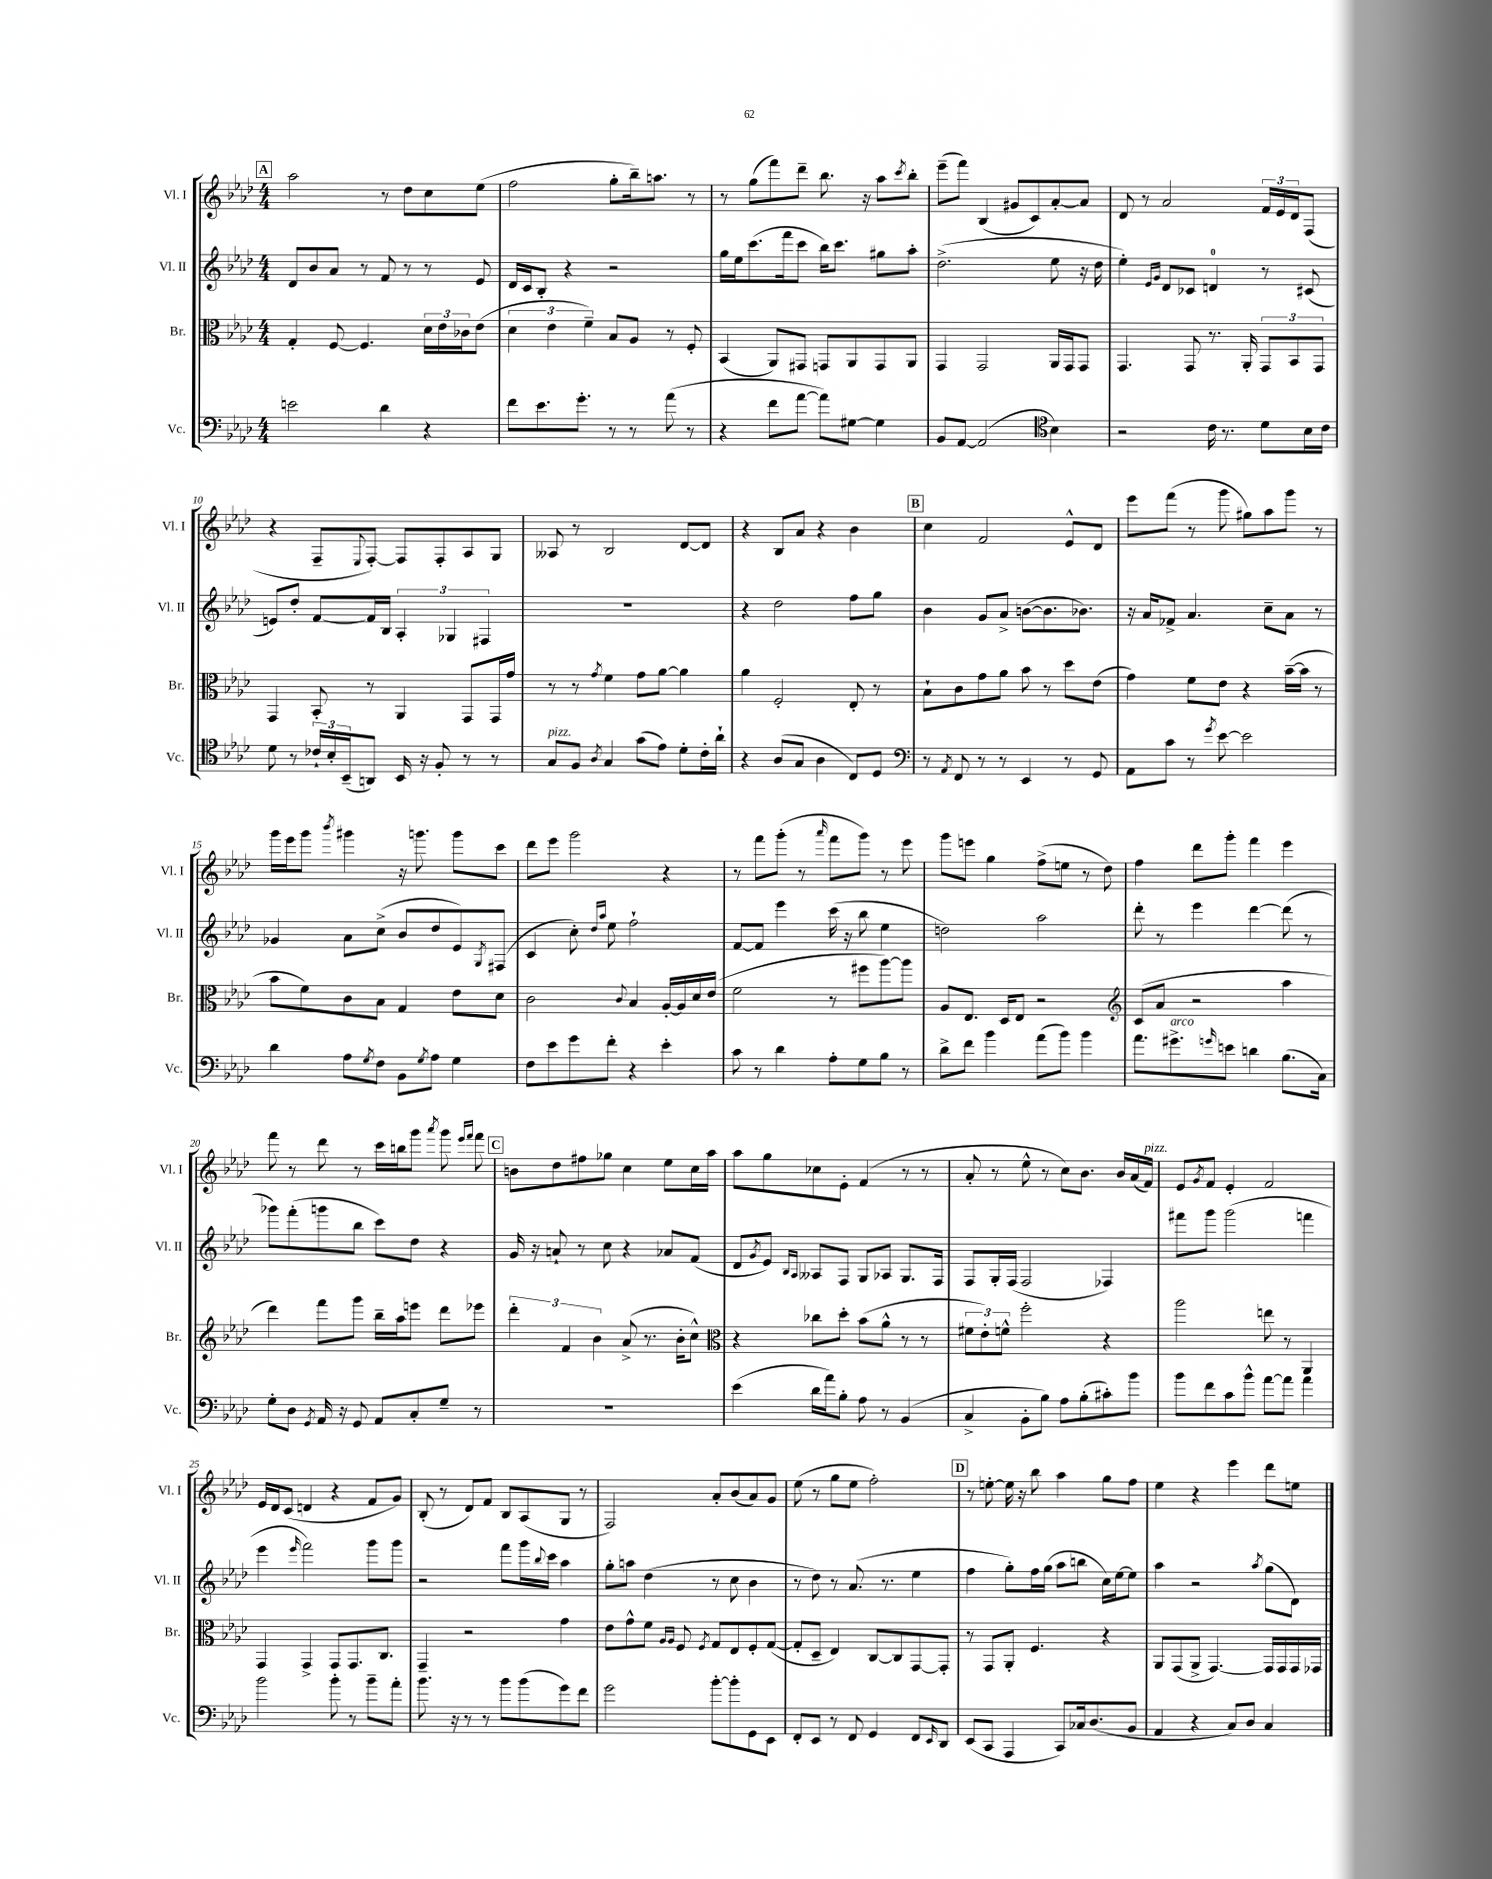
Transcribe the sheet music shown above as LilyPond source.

<<
\new StaffGroup <<
\new Staff = "s0" \with { instrumentName = "Vl. I" shortInstrumentName = "Vl. I" } {
    \clef treble \key aes \major \numericTimeSignature \time 4/4
    \mark \markup { \box "A" } aes''2 r8 des''8 c''8 ees''8( |
    f''2 g''8-. bes''16--) a''8. r8 |
    r8 g''8( f'''8) des'''8-- bes''8. r16 aes''8 \acciaccatura { c'''8 } bes''8-. |
    ees'''8--( f'''8) bes4( gis'8 c'8) aes'8~-. aes'8 |
    des'8 r8 aes'2 \tuplet 3/2 { f'16 ees'16 des'16 } f8( |
    r4 f8-- \appoggiatura { ees8 } f8~-.) f8 f8-. aes8 g8 |
    aeses8 r8 bes2 des'8~ des'8 |
    r4 bes8 aes'8 r4 bes'4 |
    \mark \markup { \box "B" } c''4 f'2 ees'8-^ des'8 |
    ees'''8 f'''8( r8 g'''8 gis''8) aes''8 g'''8 r8 |
    g'''16 ees'''16 g'''8 \acciaccatura { bes'''8 } gis'''4 r16 g'''8. g'''8 c'''8 |
    des'''8 ees'''8 g'''2 r4 |
    r8 f'''8 g'''8-.( r8 \grace { aes'''16 } f'''8 g'''8) r8 ees'''8 |
    g'''8 e'''8 g''4 f''8->( e''8 r8 des''8) |
    f''4 des'''8 g'''8-. f'''4 ees'''4 |
    f'''8 r8 des'''8 r8 c'''16 b''16 g'''8 \acciaccatura { aes'''8 } g'''8 \grace { ees'''16 f'''16 } f'''8 |
    \mark \markup { \box "C" } b'8 des''8 fis''8 ges''8 c''4 ees''8 c''16 aes''16 |
    aes''8 g''8 ces''8 ees'8-. f'4( r8 r8 |
    aes'8-. r8 ees''8-^ r8 c''8) bes'8. bes'16 aes'16( f'16^\markup { \italic "pizz." }) |
    ees'8 \acciaccatura { g'8 } f'8 ees'4-. f'2 |
    ees'16 des'16 c'8( d'4 r4 f'8 g'8) |
    bes8-.( r8 des'8) f'8 bes8 aes8( g8 r8 |
    f2) aes'8-. bes'8( aes'8) g'8 |
    ees''8( r8 g''8 ees''8 f''2-.) |
    \mark \markup { \box "D" } r8 e''8~-. e''16 r16 bes''8 aes''4 g''8 f''8 |
    ees''4 r4 ees'''4 des'''8 e''8 \bar "|." |
}
\new Staff = "s1" \with { instrumentName = "Vl. II" shortInstrumentName = "Vl. II" } {
    \clef treble \key aes \major \numericTimeSignature \time 4/4
    \mark \markup { \box "A" } des'8 bes'8 aes'8 r8 f'8 r8 r8 ees'8 |
    des'16 c'16 bes8-. r4 r2 |
    g''16 ees''16 c'''8.( f'''16 c'''8 bes''16) c'''8. gis''8 aes''8-. |
    des''2.->( ees''8 r16 des''16 |
    ees''4-.) \grace { ees'16 g'16 } des'8 ces'8 d'4-0 r8 cis'8( |
    e'8) des''8-. f'8~ f'16 bes16 \tuplet 3/2 { aes4-. ges4 fis4 } |
    R1 |
    r4 des''2 f''8 g''8 |
    \mark \markup { \box "B" } bes'4 g'8 aes'8-> b'8~( b'8. bes'8.) |
    r16 aes'16 fes'8-> aes'4. c''8-- aes'8 r8 |
    ges'4 aes'8 c''8->( bes'8 des''8 ees'8) \acciaccatura { g8 } fis8( |
    c'4 c''8-.) \grace { des''16 aes''16 } ees''8 f''2-! |
    f'8~ f'8 ees'''4 c'''16( r16 bes''8 ees''4 |
    d''2) aes''2 |
    des'''8-. r8 ees'''4 des'''4~ des'''8( r8 |
    ges'''8) f'''8-.( g'''8 bes''8 c'''8) des''8 r4 |
    \mark \markup { \box "C" } g'16 r16 a'8-! r8 c''8 r4 aes'8 f'8( |
    des'8 \acciaccatura { g'8 } ees'8) \grace { bes16 aes16 } aeses8 f8 g8 aes8 g8. f16 |
    f8 g16-. f16( f2 fes4) |
    fis'''8 g'''8 g'''2( f'''4 |
    ees'''4 \grace { ees'''16 } f'''2) g'''8 g'''8 |
    r2 f'''8 g'''16 \appoggiatura { bes''8 } c'''16 aes''4 |
    g''8-. a''8 des''4( r8 c''8 bes'4 |
    r8 des''8) r8 aes'8.( r8. ees''4 |
    \mark \markup { \box "D" } f''4 g''8-.) f''16 g''16( aes''8 b''8 c''16) ees''16~ ees''8 |
    aes''4 r2 \acciaccatura { aes''8 } g''8( des'8) \bar "|." |
}
\new Staff = "s2" \with { instrumentName = "Br." shortInstrumentName = "Br." } {
    \clef alto \key aes \major \numericTimeSignature \time 4/4
    \mark \markup { \box "A" } g4-. f8~ f4. \tuplet 3/2 { des'16 ees'16 ces'16 } ees'8( |
    \tuplet 3/2 { des'4 ees'4 f'4--) } bes8 aes8 r8 f8-. |
    bes,4( aes,8) gis,8 g,8 aes,8 g,8 aes,8 |
    g,4 g,2 aes,16 g,16 g,8 |
    g,4. g,8 r8. aes,16-. \tuplet 3/2 { g,8 bes,8 g,8 } |
    g,4 bes,8-. r8 aes,4 g,8 g,16 g'16 |
    r8 r8 \acciaccatura { g'8 } f'4 g'8 aes'8~ aes'4 |
    aes'4 f2-. ees8-. r8 |
    \mark \markup { \box "B" } bes8-! c'8 g'8 aes'8 bes'8 r8 des''8 ees'8( |
    g'4) f'8 ees'8 r4 bes'16~--( bes'16 r8 |
    bes'8 f'8) c'8 bes8 g4 ees'8 des'8 |
    c'2 \appoggiatura { c'8 } bes4 aes16~-. aes16 des'16 ees'16( |
    f'2 r8 fis''8 aes''8~) aes''8 |
    aes8 ees8. des16 ees8 r2 |
    \clef treble c'8( aes'8 r2 aes''4 |
    des'''4) f'''8 g'''8 bes''16-- aes''16 e'''8 des'''8 ees'''8 |
    \mark \markup { \box "C" } \tuplet 3/2 { des'''4-. f'4 bes'4 } aes'8->( r8. bes'16-. c''8-^) |
    \clef alto r4 ces''8 des''8-. bes'8( aes'8-^ r8 r8 |
    \tuplet 3/2 { fis'8 ees'8-.) f'8-^ } f''2-. r4 |
    aes''2 e''8 r8 aes,4 |
    g,4 g,4-> g,8 g,8. c8. |
    g,4-- r2 g'4 |
    ees'8 g'8-^ f'8 \grace { aes16 aes16 } f8 \acciaccatura { f8 } g8 ees8 f8-. g8~( |
    g8-. des8-- ees4) c8~ c8 g,8~ g,8-. |
    \mark \markup { \box "D" } r8 g,8 aes,8-. f4. r4 |
    aes,8 g,8( aes,8-> g,4.~) g,16 g,16 g,16 ges,16 \bar "|." |
}
\new Staff = "s3" \with { instrumentName = "Vc." shortInstrumentName = "Vc." } {
    \clef bass \key aes \major \numericTimeSignature \time 4/4
    \mark \markup { \box "A" } e'2 des'4 r4 |
    f'8 ees'8. g'8.-. r8 r8 aes'8( r8 |
    r4 f'8 aes'8~ aes'8) gis8~ gis4 |
    bes,8 aes,8~ aes,2( \clef tenor bes4) |
    r2 c'16 r8. des'8 bes16 c'16 |
    des'8 r8 \tuplet 3/2 { ces'16-! bes16-. bes,16--( } a,8) bes,16 r16 f8-. r8 r8 |
    g8^\markup { \italic "pizz." } f8 \acciaccatura { aes8 } g4 g'8( ees'8) des'8-. c'16-. aes'16-! |
    r4 aes8( g8 aes4 c8) des8 |
    \mark \markup { \box "B" } \clef bass r8 \acciaccatura { aes,8 } f,8 r8 r8 ees,4 r8 g,8 |
    aes,8 c'8 r8 \acciaccatura { g'8 } ees'8~ ees'2 |
    des'4 aes8 \acciaccatura { g8 } f8 bes,8 \acciaccatura { g8 } aes8 g4 |
    f8 ees'8 g'8 f'8-. r4 ees'4-. |
    c'8 r8 des'4 aes8-. g8 bes8 r8 |
    des'8-> f'8 bes'4 aes'8( bes'8) bes'4 |
    aes'8. gis'8.->^\markup { \italic "arco" } \grace { g'16 } e'8 d'4 bes8.( c16) |
    g8-. des8 \acciaccatura { g,8 } aes,16 r16 g,8 aes,8 c8-. g8-- r8 |
    \mark \markup { \box "C" } R1 |
    ees'4( des'16 aes'16) bes8-. aes8 r8 bes,4( |
    c4-> bes,8-. bes8) aes8 bes8-.( cis'8-.) bes'8 |
    bes'8 f'8 c'8 bes'8-^ aes'8~ aes'8 aes'4 |
    bes'2 bes'8-. r8 bes'8-- aes'8-. |
    bes'8. r16 r8 r8 bes'8 bes'8( g'8) f'8 |
    g'2 bes'8~-. bes'8-. g,8 ees,8 |
    f,8-. ees,8 r8 f,8 g,4 f,8 \grace { ees,16 } des,8 |
    \mark \markup { \box "D" } ees,8( c,8 aes,,4 c,8) ces16 des8.( bes,8 |
    aes,4 r4 c8) des8 c4 \bar "|." |
}
>>
>>
\layout { \context { \Score currentBarNumber = #5 } }
